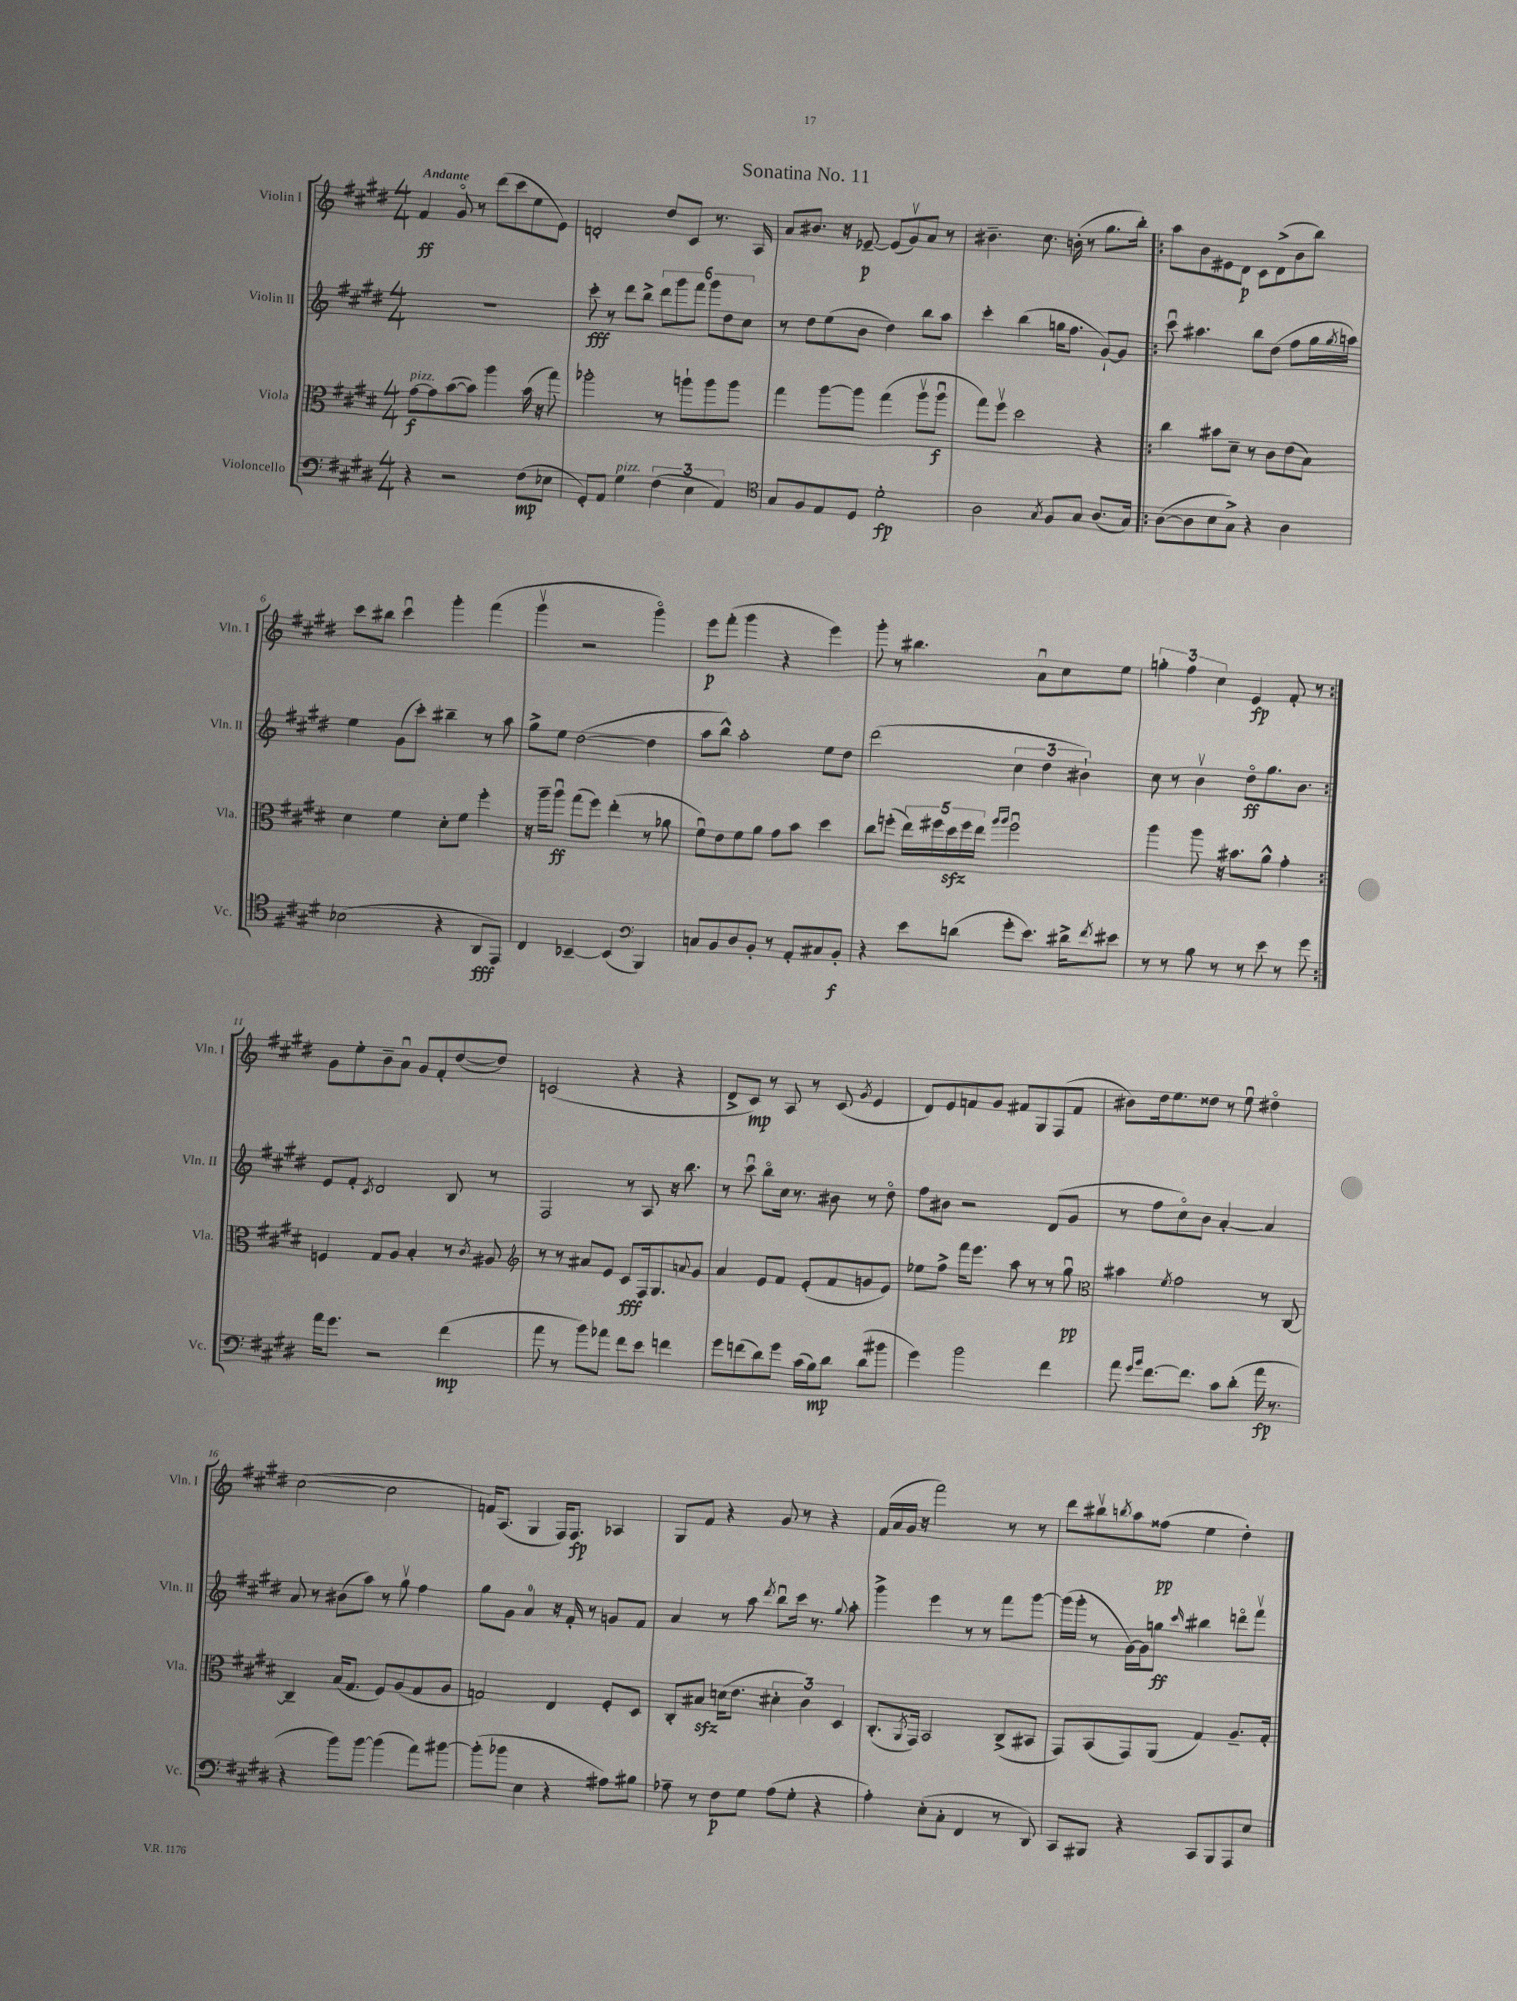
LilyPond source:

\header { title = "Sonatina No. 11" }
<<
\new StaffGroup <<
\new Staff = "s0" \with { instrumentName = "Violin I" shortInstrumentName = "Vln. I" } {
    \clef treble \key e \major \numericTimeSignature \time 4/4 \tempo "Andante"
    fis'4\ff gis'8\flageolet r8 dis'''8( cis'''8 e''8 e'8) |
    d'2-. dis''8 cis'8 r8. a16 |
    a'8 bis'8. r16 ees'8~--\p ees'8( gis'8\upbow) a'8 r8 |
    bis'4.-- cis''8. b'16-.( r8 gis''8. b''16-.) |
    \repeat volta 2 { a''8 b'8 eis'8 dis'8\p cis'8 dis'8->( b'8 b''8) |
    cis'''8 bis''8 cis'''4\downbow gis'''4-. fis'''4( |
    gis'''4\upbow r2 gis'''4\flageolet) |
    e'''8\p fis'''8-.( gis'''4 r4 e'''4) |
    gis'''8-. r8 bis''4. a'8\downbow cis''8 e''8 |
    \tuplet 3/2 { g''4-. fis''4 cis''4 } e'4\fp fis'8-. r8 | }
    gis'8 e''8-. b'8-- a'8\downbow gis'8 fis'8-. dis''8~( dis''8) |
    c'2( r4 r4 |
    dis'8-> cis'8\mp) r8 a8 r8 cis'8( \acciaccatura { gis'8 } e'4 |
    dis'8) e'8 f'8 gis'8 fis'8 gis8 fis8( fis'8 |
    bis'8) dis''16 e''8. disis''8 r8 e''8\downbow dis''4\flageolet |
    cis''2~( cis''2 |
    f'16) a8.( gis4 fis16) fis8.\fp aes4 |
    gis8 fis'8 r4 gis'8 r8 r4 |
    fis'16( a'16 gis'16 r16 fis'''2) r8 r8 |
    dis'''8 bis''8\upbow \acciaccatura { b''8 } a''8 fisis''8\pp( e''4 dis''4-.) \bar "|." |
}
\new Staff = "s1" \with { instrumentName = "Violin II" shortInstrumentName = "Vln. II" } {
    \clef treble \key e \major \numericTimeSignature \time 4/4
    R1 |
    cis'''8-.\fff r8 dis'''8 b''8-> \tuplet 6/4 { dis'''8 gis'''8 fis'''8 gis'''8 dis''8 cis''8 } |
    r8 dis''8 e''8( b'8 dis''4) b''8 a''8 |
    cis'''4-. b''4( g''16 fis''8. gis'8~-!) gis'8 |
    \repeat volta 2 { cis'''8\downbow ais''4. b''8 dis''8( fis''8 gis''16 \acciaccatura { gis''8 } a''16) |
    e''4 gis'8( cis'''8-.) bis''4-- r8 a''8 |
    gis''8-> e''8 dis''2~( dis''4 |
    a''8 b''8-^) a''2-. e''8 dis''8 |
    dis'''2( \tuplet 3/2 { cis''4 dis''4 bis'4-!) } |
    cis''8 r8 b'4\upbow dis''8\flageolet\ff gis''8. b'8. | }
    e'8 fis'8-. \acciaccatura { cis'8 } dis'2 b8 r8 |
    fis2 r8 a8 r16 b''8. |
    r8 cis'''8\downbow b''8\flageolet cis''16 r8. bis'8 r8 dis''8\flageolet |
    fis''8 bis'8 r2 dis'8( gis'8 |
    r8 fis''8 cis''8\flageolet) b'8 a'4~-. a'4 |
    a'8 r8 bis'8( a''8) r8 gis''8\upbow fis''4 |
    gis''8 gis'8 a'4-0 r16 fis'16-. r8 g'8 fis'8 |
    a'4 r8 a''8 \acciaccatura { dis'''8 } b''8\downbow cis'''16 r8. \appoggiatura { gis''8 } a''8-. |
    gis'''4-> e'''4 r8 r8 fis'''8 gis'''8~ |
    gis'''16( gis'''16-. r8 gis'16~) gis'16 g''8\ff \grace { cis'''16 } bis''4 d'''8\flageolet fis'''8\upbow \bar "|." |
}
\new Staff = "s2" \with { instrumentName = "Viola" shortInstrumentName = "Vla." } {
    \clef alto \key e \major \numericTimeSignature \time 4/4
    gis'8~\f^\markup { \italic "pizz." } gis'8 b'8~( b'8) a''4 b'16( r16 gis''8) |
    aes''2-. r8 a''8-! a''8 a''8 |
    gis''4 a''8~ a''8 gis''4( a''8\upbow a''8\downbow\f |
    gis''8) fis''8\upbow dis''2 r4 |
    \repeat volta 2 { cis''4 bis'8 dis'8-- r8 cis'8 e'8( b8) |
    dis'4 fis'4 dis'8-. fis'8 fis''4-. |
    r16 a''16-- a''8\downbow\ff gis''8( fis''8) e''4-.( r8 aes'8 |
    fis'8\downbow) e'8 fis'8 a'8 gis'8 b'8 dis''4 |
    cis''8 f''8-.( \tuplet 5/4 { e''16) fis''16 dis''16\sfz fis''16 e''16 } \grace { a''16 a''16 } fis''2\downbow |
    a''4 a''8 r16 bis'8. a'8-^ gis'4-. | }
    f4 gis8 a8 b4-. r8 \acciaccatura { cis'8 } ais8 |
    \clef treble r8 r8 ais'8 e'8 cis'8\fff fis16 gis8. \appoggiatura { a'8 } gis'8 |
    a'4 e'8 fis'8 e'8-.( fis'8 g'8 e'8) |
    ees''8 fis''8-> fis'''16 e'''8. a''8 r8 r8 gis''8\downbow\pp |
    \clef alto bis'4 \acciaccatura { fis'8 } gis'2 r8 cis8~ |
    cis4-- b16( gis8. fis8) a8( gis8 a8 |
    g2) e4 fis8-. dis8 |
    cis8-. bis8\sfz d'16( e'8. \tuplet 3/2 { dis'4-. cis'4) dis4 } |
    cis8.-.( \acciaccatura { a,8 } gis,16) b,2 cis8->( bis,8 |
    gis,8) b,8( gis,8) a,8( gis4) a8.-- gis16-. \bar "|." |
}
\new Staff = "s3" \with { instrumentName = "Violoncello" shortInstrumentName = "Vc." } {
    \clef bass \key e \major \numericTimeSignature \time 4/4
    r4 r2 fis8\mp( ees8 |
    gis,8-.) a,8 gis4^\markup { \italic "pizz." } \tuplet 3/2 { fis4( e4 a,4) } |
    \clef tenor gis8 fis8 e8 dis8 dis'2-.\fp |
    a2 \acciaccatura { gis8 } fis8 gis8 a8.( gis16) |
    \repeat volta 2 { a8~( a8 b8 gis8->) r4 a4 |
    bes2( r4 a,8\fff e,8) |
    cis4 bes,4~-- bes,4( \clef bass b,,4) |
    c8 b,8 dis8 b,8-. r8 a,8-. cis8 b,8-.\f |
    r4 e'8 d'8( gis'8-. e'8.) dis'16-> \acciaccatura { fis'8 } eis'8 |
    r8 r8 b8 r8 r8 e'8 r8 gis'8 | }
    a'16 gis'8. r2 fis'4\mp( |
    a'8 r8 b'8) aes'8 fis'8 e'8 f'4 |
    gis'8 f'8( dis'8) gis'8 cis'16( b16\mp) dis'8 dis'8( bis'8 |
    gis'4) b'2 fis'4 |
    a'8 \grace { gis'16 b'16 } fis'8.~ fis'8. cis'8 dis'8-.( a'16\fp r8. |
    r4 b'8) b'8~ b'4( a'8) bis'8~ |
    bis'8-.( bes'8 e4 r4 ais8) bis8 |
    aes8-- r8 fis8\p gis8 aes8( gis8-. r4 |
    a4-.) e8-.( cis8-. fis,4 r8 dis,8) |
    cis,8 bis,,8 r4 cis,8 bis,,8 a,,8 e8 \bar "|." |
}
>>
>>
